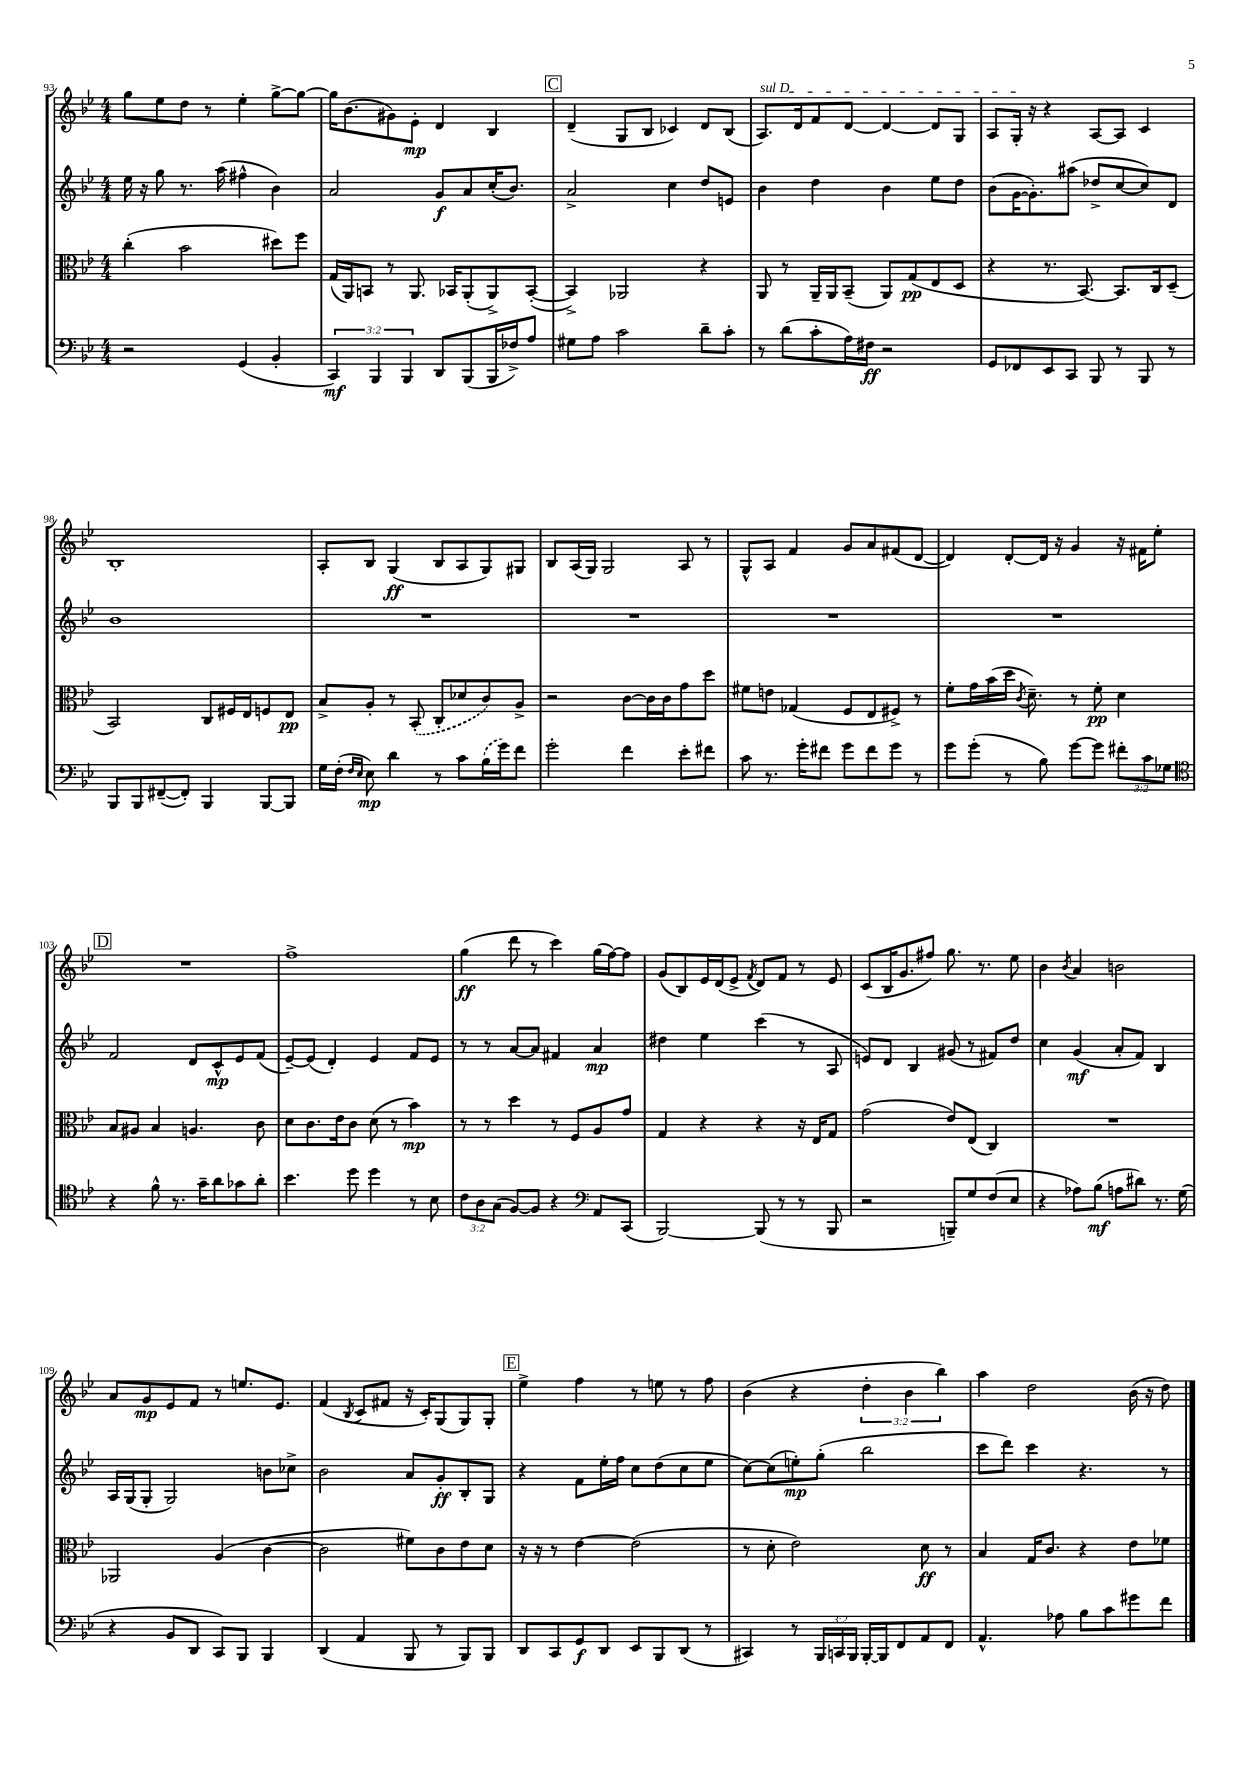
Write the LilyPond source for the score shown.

<<
\new StaffGroup <<
\new Staff = "s0" {
    \clef treble \key bes \major \numericTimeSignature \time 4/4 \override Staff.TupletNumber.text = #tuplet-number::calc-fraction-text
    \autoBeamOff g''8[ ees''8 d''8] r8 ees''4-. g''8[~-> g''8]~ |
    g''16[ bes'8.( gis'8) ees'8]-.\mp d'4 bes4 |
    \mark \markup { \box "C" } d'4--( g8[ bes8] ces'4) d'8[ bes8]( |
    \once \override TextSpanner.bound-details.left.text = \markup { \italic "sul D" } a8.[\startTextSpan) d'16 f'8 d'8]~ d'4~ d'8[ g8] |
    a8[ g16]-.\stopTextSpan r16 r4 a8[~ a8] c'4 |
    bes1-. |
    a8[-. bes8] g4\ff( bes8[ a8 g8) gis8] |
    bes8[ a16( g16]) g2 a8 r8 |
    g8[-^ a8] f'4 g'8[ a'8 fis'8( d'8]~ |
    d'4) d'8[~-. d'16] r16 g'4 r16 fis'16[ ees''8]-. |
    \mark \markup { \box "D" } R1 |
    f''1-> |
    g''4\ff( d'''8 r8 c'''4) g''16[( f''16~) f''8] |
    g'8[( bes8) ees'16 d'16( ees'8]-> \acciaccatura { f'8 } d'8[) f'8] r8 ees'8 |
    c'8[( bes16 g'8. fis''8]) g''8. r8. ees''8 |
    bes'4 \acciaccatura { bes'8 } a'4 b'2 |
    a'8[ g'8\mp ees'8 f'8] r8 e''8.[ ees'8.] |
    f'4( \acciaccatura { bes8 } c'8[ fis'8] r16 c'16[-.) g8( g8) g8]-. |
    \mark \markup { \box "E" } ees''4-> f''4 r8 e''8 r8 f''8 |
    bes'4( r4 \tuplet 3/2 { d''4-. bes'4 bes''4) } |
    a''4 d''2 bes'16( r16 d''8) \bar "|." |
}
\new Staff = "s1" {
    \clef treble \key bes \major \numericTimeSignature \time 4/4
    \autoBeamOff ees''16 r16 g''8 r8. a''16( fis''4-^ bes'4) |
    a'2 g'8[\f a'8 c''16-.( bes'8.]) |
    \mark \markup { \box "C" } a'2-> c''4 d''8[ e'8] |
    bes'4 d''4 bes'4 ees''8[ d''8] |
    bes'8[( g'16~ g'8.-.) ais''8]( des''8[-> c''8~ c''8) d'8] |
    bes'1 |
    R1 |
    R1 |
    R1 |
    R1 |
    \mark \markup { \box "D" } f'2 d'8[ c'8-^\mp ees'8 f'8]( |
    ees'8[~--) ees'8]( d'4-.) ees'4 f'8[ ees'8] |
    r8 r8 a'8[~ a'8] fis'4 a'4\mp |
    dis''4 ees''4 c'''4( r8 a8 |
    e'8[) d'8] bes4 gis'8( r8 fis'8[) d''8] |
    c''4 g'4\mf( a'8[-. f'8]) bes4 |
    a16[ g16( g8]-. g2) b'8[ ces''8]-> |
    bes'2 a'8[ g'8-.\ff bes8-. g8] |
    \mark \markup { \box "E" } r4 f'8[ ees''16-. f''16] c''8[ d''8( c''8 ees''8] |
    c''8[~) c''8( e''8-.\mp) g''8]-.( bes''2 |
    c'''8[ d'''8]) c'''4 r4. r8 \bar "|." |
}
\new Staff = "s2" {
    \clef alto \key bes \major \numericTimeSignature \time 4/4
    \autoBeamOff c''4-.( bes'2 dis''8[) f''8] |
    g16[( a,16) b,8] r8 a,8. bes,16[ a,8-.( a,8->) bes,8]~-.( |
    \mark \markup { \box "C" } bes,4->) aes,2 r4 |
    a,8 r8 a,16[-- a,16 bes,8]--( a,8[) g8\pp( ees8 d8] |
    r4 r8. bes,8.~) bes,8.[ c16 d8]--( |
    bes,2) c8[ fis16 ees16 f8 ees8]\pp |
    bes8[-> a8]-. r8 \once \slurDashed bes,8-.( c8[-. des'8 c'8) a8]-> |
    r2 c'8[~ c'16 c'16 g'8 d''8] |
    fis'8[ e'8] ges4( f8[ ees8 fis8]->) r8 |
    f'8[-. g'16 bes'16( d''16] \acciaccatura { c'8 } d'8.--) r8 f'8-.\pp d'4 |
    \mark \markup { \box "D" } bes8[ ais8] bes4 a4. c'8 |
    d'8[ c'8. ees'16 c'8] d'8( r8 bes'4\mp) |
    r8 r8 d''4 r8 f8[ a8 g'8] |
    g4 r4 r4 r16 ees16[ g8] |
    g'2( ees'8[) ees8]( c4) |
    R1 |
    aes,2 a4( c'4~ |
    c'2 fis'8[) c'8 ees'8 d'8] |
    \mark \markup { \box "E" } r16 r16 r8 ees'4~ ees'2( |
    r8 d'8-. ees'2) d'8\ff r8 |
    bes4 g16[ c'8.] r4 ees'8[ fes'8] \bar "|." |
}
\new Staff = "s3" {
    \clef bass \key bes \major \numericTimeSignature \time 4/4 \override Staff.TupletNumber.text = #tuplet-number::calc-fraction-text
    \autoBeamOff r2 g,4( bes,4-. |
    \tuplet 3/2 { c,4\mf) bes,,4 bes,,4 } d,8[ bes,,8( bes,,16 fes16->) a8] |
    \mark \markup { \box "C" } gis8[ a8] c'2 d'8[-- c'8]-. |
    r8 d'8[( c'8-. a16) fis16]\ff r2 |
    g,8[ fes,8 ees,8 c,8] bes,,8 r8 bes,,8 r8 |
    bes,,8[ bes,,8 fis,8~--( fis,8]-.) bes,,4 bes,,8[~ bes,,8] |
    g16[ f16]-.( \grace { f16[ ees16] } ees8\mp) d'4 r8 c'8[ \once \slurDashed bes16( g'16) f'8] |
    g'2-. f'4 ees'8[-. fis'8] |
    c'8 r8. g'16[-. fis'8] g'8[ fis'8 g'8] r8 |
    g'8[ g'8]-.( r8 bes8) g'8[~ g'8] \tuplet 3/2 { fis'8[-. c'8 ges8] } |
    \mark \markup { \box "D" } \clef tenor r4 f'8-^ r8. g'16[-- a'8 ges'8 a'8]-. |
    bes'4. d''8 d''4 r8 bes8 |
    \tuplet 3/2 { c'8[ a8 g8]( } f8[~) f8] r4 \clef bass a,8[ c,8]( |
    bes,,2~) bes,,8( r8 r8 bes,,8 |
    r2 b,,8[--) g8 f8( ees8] |
    r4 aes8[) bes8]\mf( a8[ dis'8]) r8. g16( |
    r4 bes,8[ d,8] c,8[) bes,,8] bes,,4 |
    d,4( a,4 bes,,8 r8 bes,,8[) bes,,8] |
    \mark \markup { \box "E" } d,8[ c,8 g,8\f d,8] ees,8[ bes,,8 d,8]( r8 |
    cis,4) r8 \tuplet 3/2 { bes,,16[ c,16 bes,,16] } bes,,16[~-. bes,,16 f,8 a,8 f,8] |
    a,4.-^ aes8 bes8[ c'8 gis'8 f'8] \bar "|." |
}
>>
>>
\layout { \context { \Score currentBarNumber = #93 } }
